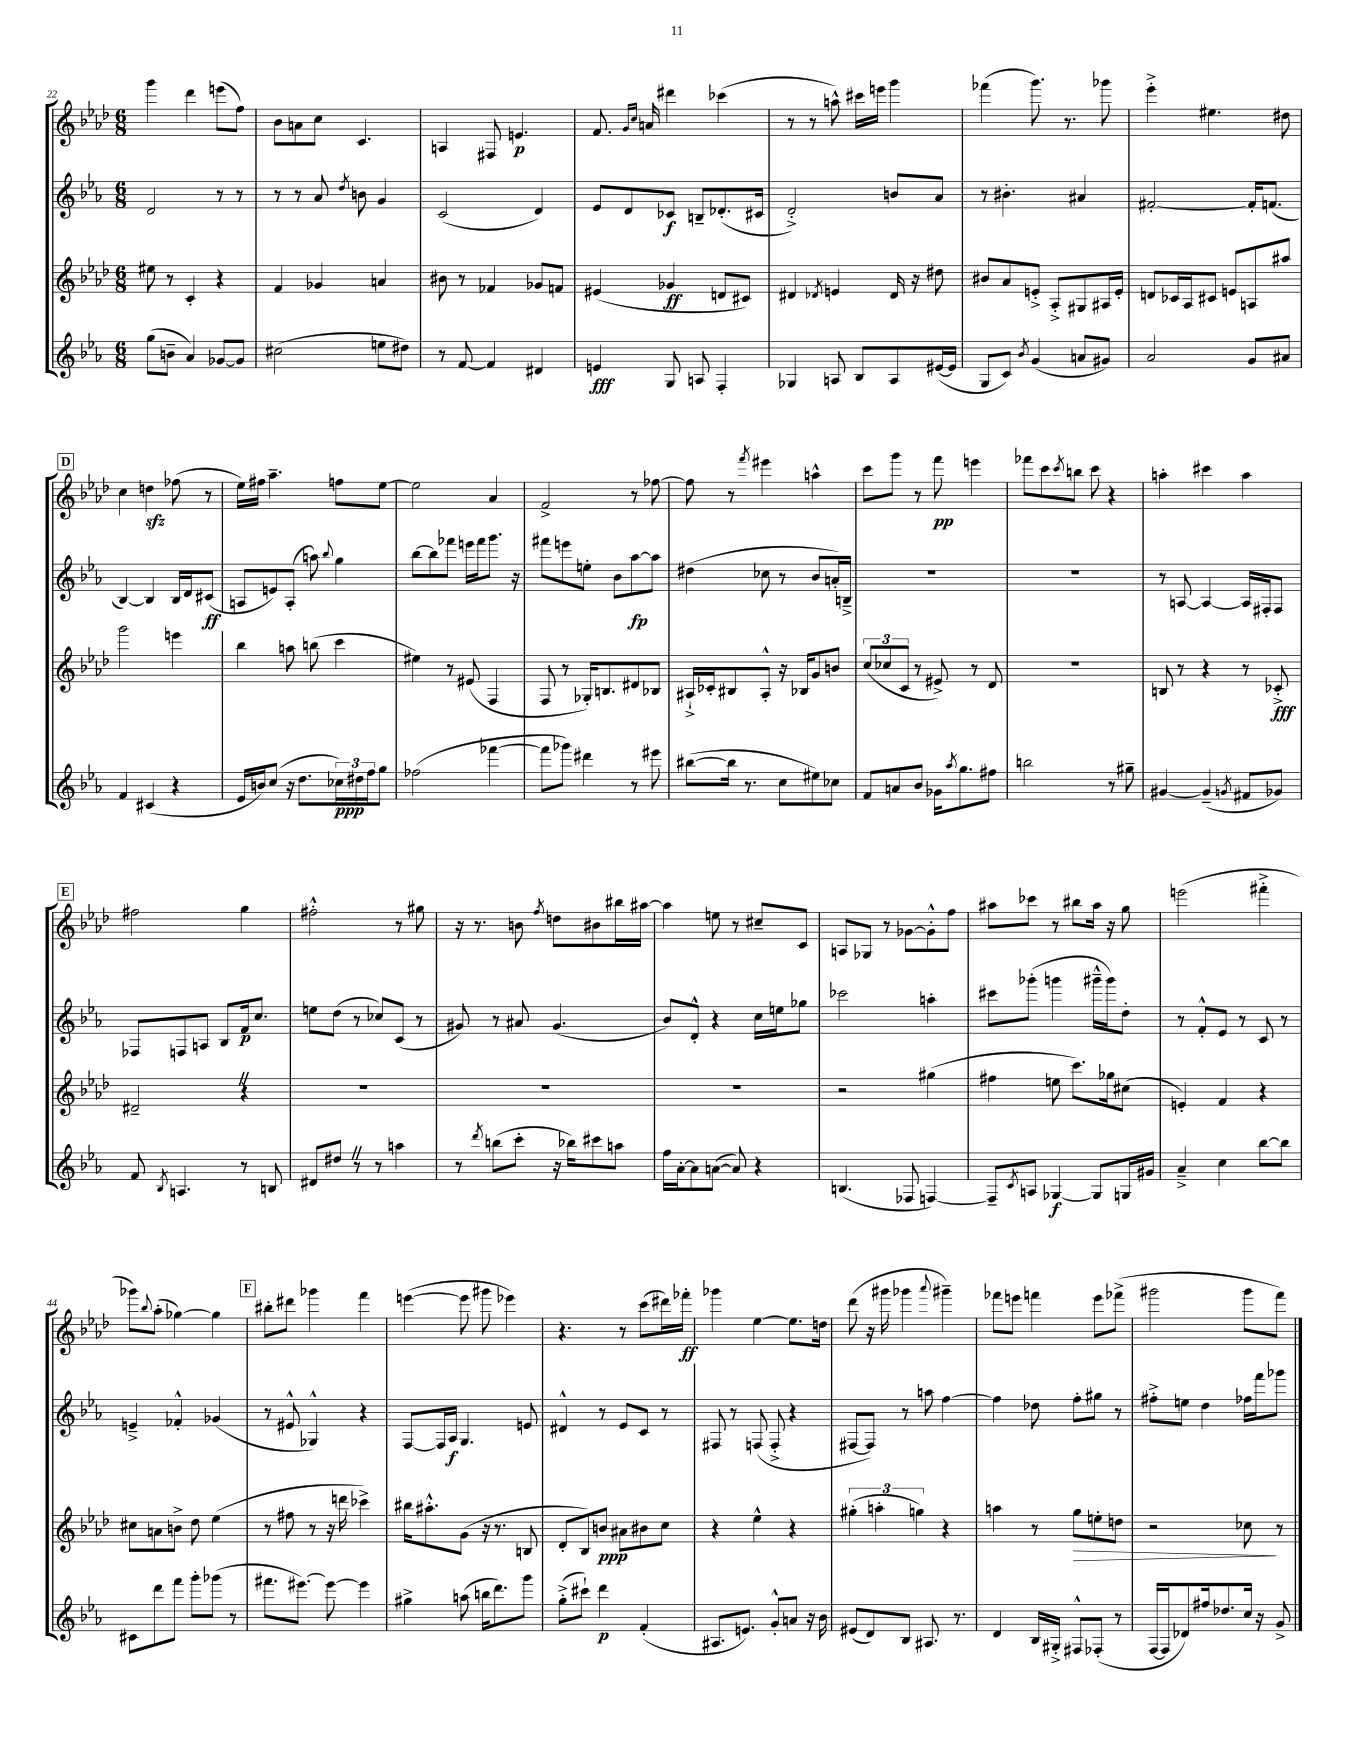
<<
\new StaffGroup <<
\new Staff = "s0" {
    \clef treble \key aes \major \numericTimeSignature \time 6/8
    g'''4 des'''4 e'''8( f''8) |
    bes'8 a'8 c''8 c'4. |
    a4 fis8 e'4.\p |
    f'8. \grace { g'16 c''16 } a'16 dis'''4 ces'''4( |
    r8 r8 a''8-^) cis'''16 e'''16 g'''4 |
    fes'''4( g'''8.) r8. ges'''8 |
    ees'''4-.-> eis''4. dis''8 |
    \mark \markup { \box "D" } c''4 d''4\sfz fes''8( r8 |
    ees''16) fis''16 aes''4.-- f''8 ees''8~ |
    ees''2 aes'4 |
    f'2-> r8 fes''8~ |
    fes''8 r8 \acciaccatura { f'''8 } eis'''4 a''4-^ |
    c'''8 g'''8 r8 f'''8\pp e'''4 |
    fes'''8 c'''8 \acciaccatura { c'''8 } b''8 c'''8 r4 |
    a''4-. cis'''4 a''4 |
    \mark \markup { \box "E" } fis''2 g''4 |
    fis''2-.-^ r8 gis''8 |
    r16 r8. b'8 \acciaccatura { f''8 } d''8 bis'8 bis''16 ais''16~ |
    ais''4 e''8 r8 cis''8-- c'8 |
    a8 ges8 r8 ges'8~ ges'8-.-^ f''8 |
    ais''8 ces'''8 r8 bis''8 ais''16 r16 g''8 |
    e'''2( fis'''4-.-> |
    ges'''8) \appoggiatura { bes''8 } aes''8-.( ges''4~) ges''4 |
    \mark \markup { \box "F" } bis''8-. dis'''8 ges'''4 f'''4 |
    e'''4~( e'''8 gis'''8 ees'''4) |
    r4. r8 c'''8( dis'''16) fes'''16-.\ff |
    ges'''4 ees''4~ ees''8. d''16 |
    des'''8( r16 gis'''16 ges'''4 \appoggiatura { aes'''8 } gis'''4--) |
    fes'''8 e'''8 f'''4 e'''8 fes'''8->( |
    gis'''2 gis'''8 f'''8) \bar "|." |
}
\new Staff = "s1" {
    \clef treble \key ees \major \numericTimeSignature \time 6/8
    d'2 r8 r8 |
    r8 r8 aes'8 \acciaccatura { d''8 } b'8 g'4 |
    c'2( d'4) |
    ees'8 d'8 ces'8\f b8-- des'8.-.( cis'16 |
    d'2-.->) b'8 aes'8 |
    r8 bis'4.-. ais'4 |
    fis'2~-. fis'16-. f'8.( |
    \mark \markup { \box "D" } bes4~) bes4 bes16 d'16 cis'8\ff( |
    a8 e'8) a8-.( a''8) \appoggiatura { bes''8 } g''4 |
    bes''8~ bes''8 fes'''8 e'''16 fes'''16 g'''8. r16 |
    fis'''8 e'''8 e''8-. bes'8 aes''8~\fp aes''8 |
    dis''4( ces''8 r8 bes'8 a'16-.) b16---> |
    R2. |
    R2. |
    r8 a8~ a4~ a16 fis16-. fis8 |
    \mark \markup { \box "E" } fes8 f8 a8 bes8 f'16\p c''8. |
    e''8 d''8( r8 ces''8) c'8( r8 |
    gis'8) r8 ais'8 gis'4.( |
    bes'8) d'8-.-^ r4 c''16 e''16 ges''8 |
    ces'''2 a''4-. |
    cis'''8 ges'''8-.( g'''4 gis'''16---^ gis'''16) d''8-. |
    r8 f'8-.-^ ees'8 r8 c'8 r8 |
    e'4---> fes'4-.-^ ges'4( |
    \mark \markup { \box "F" } r8 eis'8-^ ges4-^) r4 |
    f8~ f16 aes16\f g4. e'8 |
    dis'4-^ r8 ees'8 c'8 r8 |
    fis8 r8 f8( f8-.-> r4 |
    fis8~ fis8) r8 a''8 f''4~ |
    f''4 des''8 f''8-. gis''8 r8 |
    fis''8-.-> e''8 d''4 fes''16 f'''16 ges'''8 \bar "|." |
}
\new Staff = "s2" {
    \clef treble \key aes \major \numericTimeSignature \time 6/8
    eis''8 r8 c'4-. r4 |
    f'4 ges'4 a'4 |
    bis'8 r8 fes'4 ges'8 f'8 |
    eis'4( ges'4\ff d'8 cis'8) |
    dis'4 \acciaccatura { des'8 } e'4 des'16 r16 dis''8 |
    bis'8 aes'8 e'8-.-> aes8-.-> gis8 ais16 e'16-. |
    d'8 ces'16 aes16 cis'8 e'8 a8 ais''8 |
    \mark \markup { \box "D" } g'''2 e'''4 |
    bes''4 a''8 b''8( c'''4 |
    eis''4) r8 eis'8( f4 |
    f8 r8 ges16-.) b8. dis'8 bes8 |
    ais16-!-> ces'16-. bis8 ais8-.-^ r16 bes16 g'8 b'8 |
    \tuplet 3/2 { c''8( ces''8 c'8 } r8 eis'8->) r8 des'8 |
    R2. |
    b8 r8 r4 r8 ces'8-.->\fff |
    \mark \markup { \box "E" } dis'2-- \once \override BreathingSign.text = \markup { \musicglyph "scripts.caesura.straight" } \breathe r4 |
    R2. |
    R2. |
    R2. |
    r2 gis''4( |
    fis''4 e''8 c'''8.) ges''16 cis''8( |
    e'4-.) f'4 r4 |
    cis''8 a'8 b'8-> des''8 ees''4( |
    \mark \markup { \box "F" } r8 fis''8 r8 r16 d'''16 ces'''4->) |
    bis''16 ais''8.-.-^ g'8( r16 r8. b8 |
    des'8-. bes8) b'8\ppp ais'8 bis'8 c''8 |
    r4 ees''4-^ r4 |
    \tuplet 3/2 { gis''4-.( a''4-. g''4) } r4 |
    a''4 r8 g''8\> e''8-. d''8 |
    r2 ces''8\! r8 \bar "|." |
}
\new Staff = "s3" {
    \clef treble \key ees \major \numericTimeSignature \time 6/8
    g''8( b'8-- aes'4) ges'8~ ges'8 |
    cis''2( e''8 dis''8) |
    r8 f'8~ f'4 dis'4 |
    e'4\fff g8 a8 f4-. |
    ges4 a8 bes8 a8 eis'16~( eis'16 |
    g8 c'8) \acciaccatura { bes'8 } g'4( a'8 gis'8) |
    aes'2 g'8 ais'8 |
    \mark \markup { \box "D" } f'4 cis'4( r4 |
    ees'16 b'16) c''8( r16 d''8. \tuplet 3/2 { ces''16\ppp) dis''16 f''16 } g''8 |
    fes''2( fes'''4~ |
    fes'''8 ges'''8) dis'''4 r8 eis'''8 |
    bis''8~( bis''16 r8. c''8 eis''8) ces''8 |
    f'8 a'8 bes'8 ges'16 \acciaccatura { aes''8 } g''8. fis''8 |
    b''2 r8 gis''8-- |
    gis'4~ gis'4--( \acciaccatura { g'8 } fis'8 ges'8) |
    \mark \markup { \box "E" } f'8 \acciaccatura { bes8 } a4. r8 b8 |
    dis'8 dis''8 \once \override BreathingSign.text = \markup { \musicglyph "scripts.caesura.straight" } \breathe r8 r8 a''4 |
    r8 \acciaccatura { d'''8 } b''8( c'''8-. r16 bes''16) cis'''8 a''8 |
    f''16 aes'16~-. aes'8 a'8~( a'8) r4 |
    b4.( fes8 f4~) |
    f8-- \acciaccatura { c'8 } a8 ges4~\f ges8 g16 gis'16 |
    aes'4---> c''4 bes''8~ bes''8 |
    cis'8 d'''8 f'''8 g'''8-. ges'''8( r8 |
    \mark \markup { \box "F" } fis'''8. eis'''8.~) eis'''8~ eis'''4 |
    gis''4-> a''8( b''16 d'''8.) g'''8 |
    g''8-.->( cis'''8-!) d'''4\p f'4-.( |
    ais8. e'8.) g'8-.-^ a'8 r16 bes'16 |
    eis'8( d'8) bes8 ais8. r8. |
    d'4 bes16 gis16-.-> fis8-^ fes8-.( r8 |
    f16~ f16 des'8) fis''16 des''8. c''16 r16 g'8-> \bar "|." |
}
>>
>>
\layout { \context { \Score currentBarNumber = #22 } }
